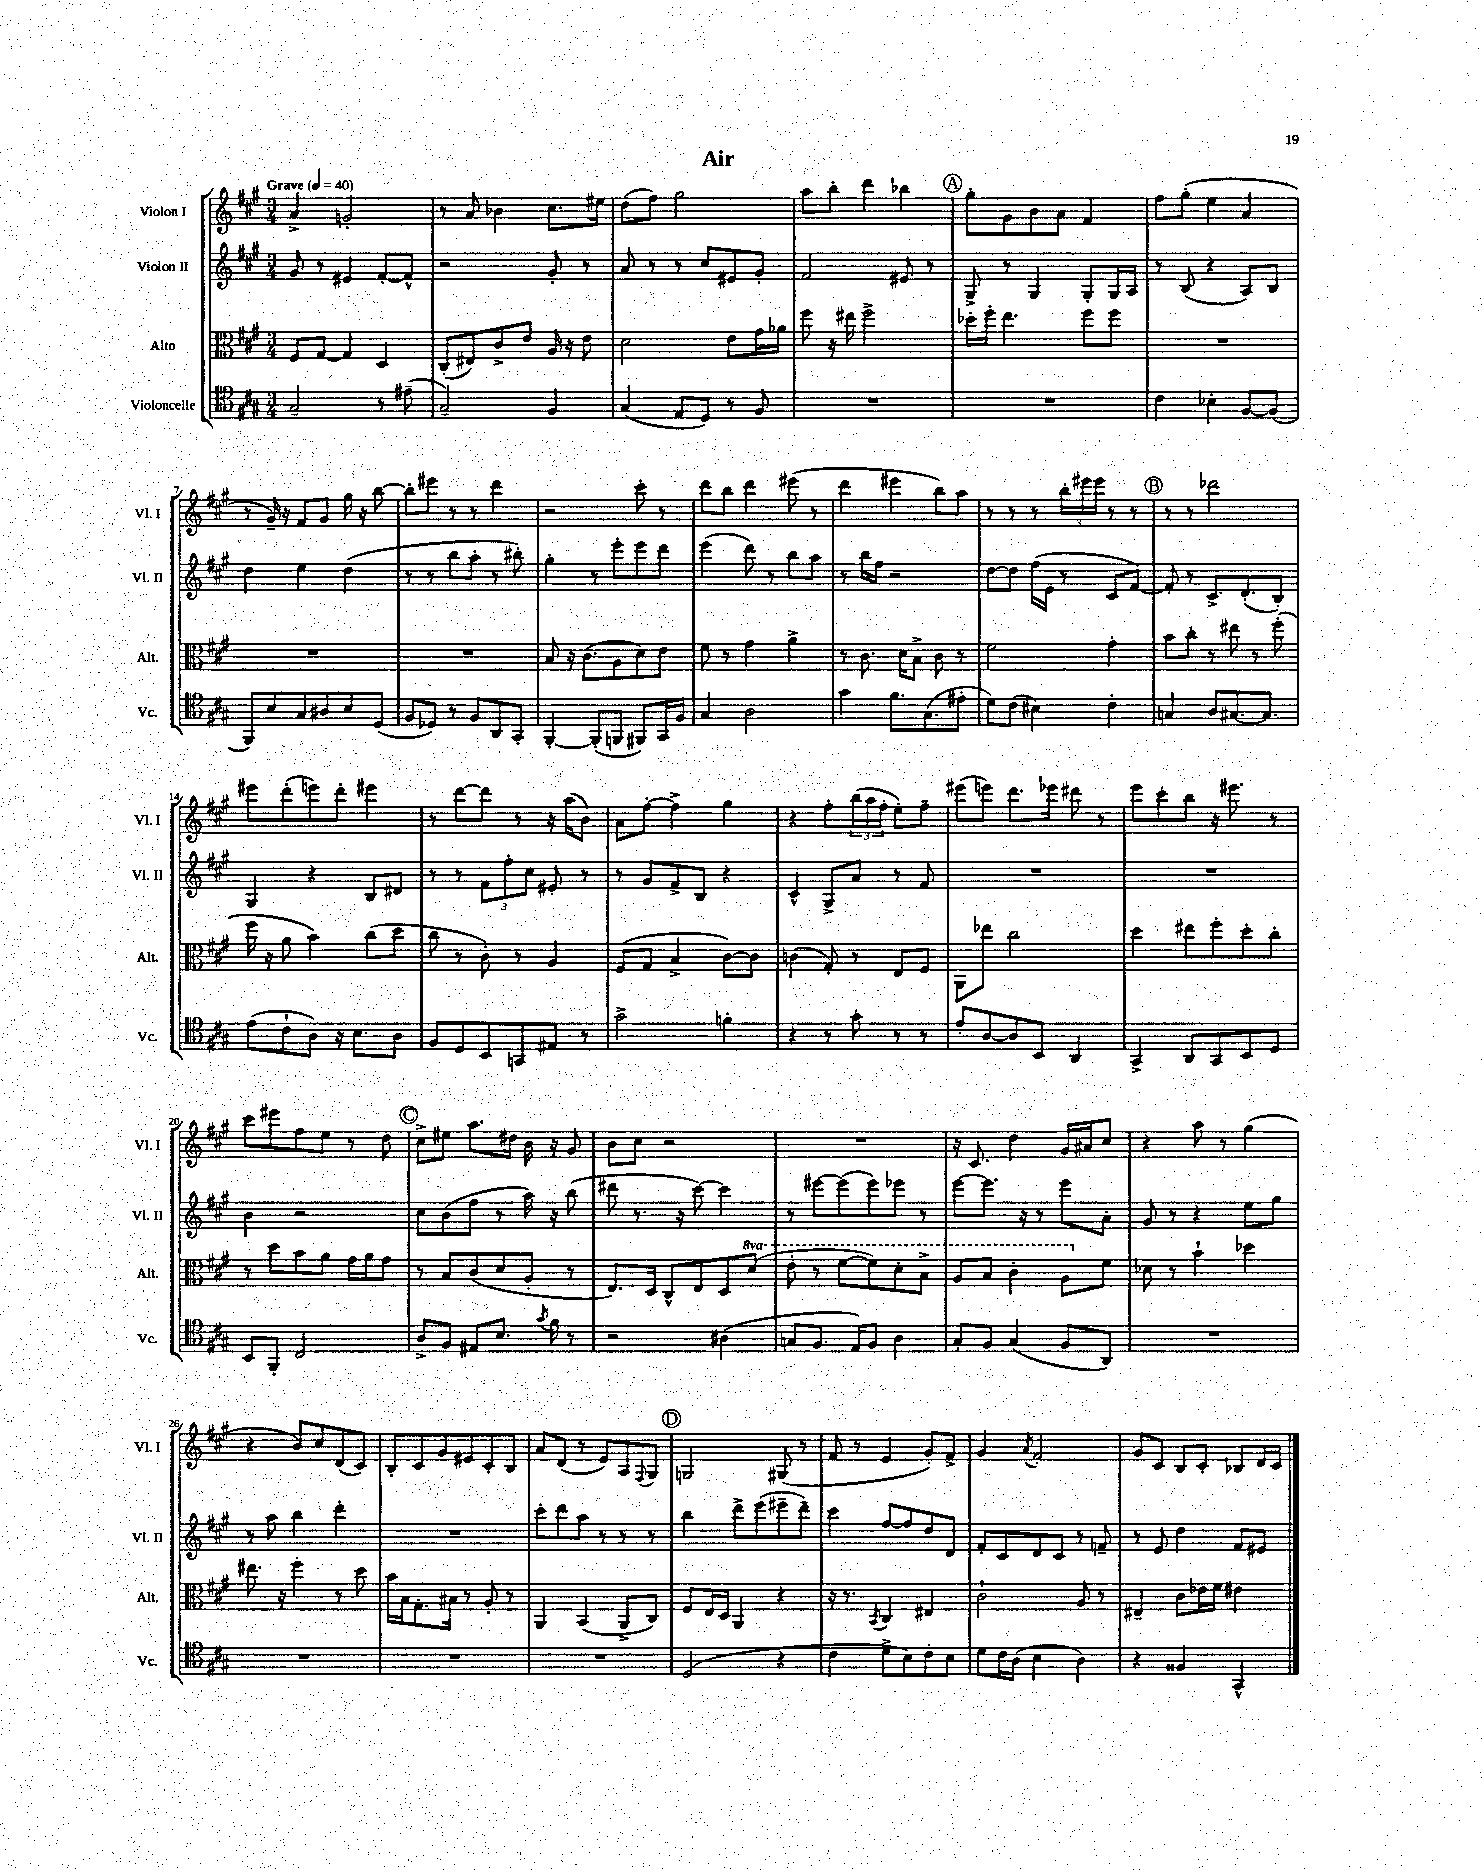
\header { title = "Air" }
<<
\new StaffGroup <<
\new Staff = "s0" \with { instrumentName = "Violon I" shortInstrumentName = "Vl. I" } {
    \clef treble \key a \major \numericTimeSignature \time 3/4 \tempo "Grave" 4 = 40
    a'4-> g'2-. |
    r8 a'8 bes'4 cis''8. eis''16 |
    d''8( fis''8) gis''2 |
    a''8 b''8-. d'''4 bes''4 |
    \mark \markup { \circle "A" } gis''8-. gis'8 b'8 a'8 fis'4 |
    fis''8 gis''8-.( e''4 a'4 |
    r8 gis'16--) r16 fis'8 gis'8 gis''16 r16 b''8~ |
    b''8-. eis'''8 r8 r8 d'''4 |
    r2 cis'''8-. r8 |
    d'''8 b''8 d'''4 eis'''8( r8 |
    d'''4 eis'''4 b''8) a''8 |
    r8 r8 r8 \tuplet 3/2 { b''16-. eis'''16 eis'''16 } r8 r8 |
    \mark \markup { \circle "B" } r8 r8 des'''2 |
    eis'''8 d'''8-.( e'''8) d'''8-. eis'''4 |
    r8 d'''8~ d'''8 r8 r16 a''16( b'8) |
    a'8 fis''8~-. fis''4-> gis''4 |
    r4 fis''8-. \tuplet 3/2 { b''16( a''16 fis''16-. } e''8-.) fis''8-- |
    eis'''8( e'''8) d'''8. ees'''16 dis'''8 r8 |
    e'''8 cis'''8-. b''8 r16 eis'''8. r8 |
    cis'''8 eis'''8 fis''8 e''8 r8 d''8 |
    \mark \markup { \circle "C" } cis''8-> eis''8 a''8. dis''16 b'16 r16 gis'8 |
    b'8 cis''8 r2 |
    R2. |
    r16 cis'8. d''4 gis'16 ais'16 cis''8 |
    r4 a''8 r8 gis''4( |
    r4 b'8) cis''8 d'8( cis'8) |
    b8-. cis'8 gis'8 eis'8 cis'8-. b8 |
    a'8 d'8( r8 e'8) a8 \appoggiatura { fis8 } gis8 |
    \mark \markup { \circle "D" } g2 gis8( r8 |
    fis'8 r8 e'4 gis'8-.) fis'8-> |
    gis'4 \acciaccatura { a'8 } fis'2-. |
    gis'8 cis'8 b8 cis'8-. bes8 d'16 cis'16 \bar "|." |
}
\new Staff = "s1" \with { instrumentName = "Violon II" shortInstrumentName = "Vl. II" } {
    \clef treble \key a \major \numericTimeSignature \time 3/4
    gis'8 r8 eis'4 fis'8~-. fis'8-^ |
    r2 gis'8-. r8 |
    a'8 r8 r8 cis''8 eis'8 gis'8-. |
    fis'2 eis'8 r8 |
    \mark \markup { \circle "A" } gis8-> r8 gis4 gis8-. gis16 a16 |
    r8 b8( r4 a8) b8 |
    d''4 e''4 d''4( |
    r8 r8 b''8 a''8-. r8 bis''8-.) |
    gis''4-. r8 e'''8-. e'''8 d'''8 |
    e'''4( d'''8) r8 b''8 a''8 |
    r8 b''16 fis''16 r2 |
    d''8~ d''8 fis''16( e'16 r8 cis'8 fis'8~) |
    \mark \markup { \circle "B" } fis'8-. r8 cis'8.-> d'8.-.( b8-.) |
    gis4 r4 b8 dis'8 |
    r8 r8 \tuplet 3/2 { fis'8 fis''8-. cis''8 } eis'8-. r8 |
    r8 gis'8 fis'8-> b8 r4 |
    cis'4-^ gis8-> a'8 r8 fis'8 |
    R2. |
    R2. |
    b'4 r2 |
    \mark \markup { \circle "C" } cis''8 b'8( fis''8 r8 a''16) r16 b''8( |
    dis'''8 r8. r16 cis'''8~) cis'''4 |
    r8 eis'''8~ eis'''8( eis'''8) ees'''8 r8 |
    e'''8~ e'''8. r16 r8 e'''8 a'8-. |
    gis'8 r8 r4 e''8 gis''8 |
    r8 a''8 b''4 d'''4-. |
    R2. |
    cis'''8-. d'''8 a''8 r8 r8 r8 |
    \mark \markup { \circle "D" } b''4 d'''8-> e'''8( eis'''8-- d'''8--) |
    cis'''4 fis''8~ fis''8 d''8 d'8 |
    fis'8-. cis'8 d'8 cis'8 r8 f'8-- |
    r8 e'8 d''4 fis'8 eis'8 \bar "|." |
}
\new Staff = "s2" \with { instrumentName = "Alto" shortInstrumentName = "Alt." } {
    \clef alto \key a \major \numericTimeSignature \time 3/4 \set Staff.ottavationMarkups = #ottavation-simple-ordinals
    fis8 gis8~ gis4 d4 |
    cis8-.( eis8) cis'8-> e'8 a16 r16 e'8 |
    d'2 e'8 gis'16 aes'16 |
    fis''8 r16 eis''16 fis''2-> |
    \mark \markup { \circle "A" } des''16-. fis''16-. e''4. fis''8 fis''8 |
    R2. |
    R2. |
    R2. |
    b8 r16 cis'8.( a8 d'8) e'8 |
    fis'8 r8 gis'4 a'4-> |
    r8 cis'8. d'16 b8-> cis'8 r8 |
    fis'2 gis'4-. |
    \mark \markup { \circle "B" } b'8 cis''8-. r8 eis''8 r8 fis''8-.( |
    fis''16 r16 a'8 b'4) cis''8( d''8 |
    cis''8 r8 cis'8-.) r8 a4 |
    fis8( gis8 b4-> cis'8~) cis'8 |
    c'4( gis8-.) r8 e8 fis8 |
    a,8 ees''8 cis''2 |
    d''4 eis''8 fis''8-. d''8-. cis''8-. |
    r8 d''8 b'8 a'8 gis'16 a'16 gis'8 |
    \mark \markup { \circle "C" } r8 b8 cis'8( d'8 a8-. r8 |
    e8.) d16 cis8-^ e8 d8 \ottava #1 d''8( |
    e''8-. r8 fis''8~ fis''8) d''8-. b'8-> |
    a'8 b'8 cis''4-. a'8 \ottava #0 fis'8 |
    des'8 r8 b'4-! des''4 |
    eis''8. r16 fis''4-. r8 d''8 |
    b'16 b16 gis8.-. bis16 r8 a8-. r8 |
    a,4 b,4( a,8-> cis8) |
    \mark \markup { \circle "D" } fis8 e16 d16 a,4 r4 |
    r16 r8. \acciaccatura { b,8 } cis4 eis4 |
    cis'2-! a8 r8 |
    eis4-- cis'8 ees'16 fis'16 eis'4 \bar "|." |
}
\new Staff = "s3" \with { instrumentName = "Violoncelle" shortInstrumentName = "Vc." } {
    \clef tenor \key a \major \numericTimeSignature \time 3/4
    gis2-- r8 eis'8--( |
    gis2--) fis4 |
    gis4( e8 d8) r8 fis8 |
    R2. |
    \mark \markup { \circle "A" } R2. |
    cis'4 bes4-. fis8~ fis8( |
    fis,8) b8 gis8 ais8 b8 d8( |
    fis8 des8) r8 fis8 a,8 gis,8-. |
    fis,4~-. fis,8-.( f,8 fis,8) gis,16 fis16 |
    gis4 a2 |
    gis'4 fis'8. gis8.( eis'8-. |
    d'8) cis'8( bis4) cis'4-. |
    \mark \markup { \circle "B" } g4 a8 gis8.~ gis8. |
    e'8( cis'8-! a8) r16 b8. a8 |
    fis8 d8 b,8 g,8 eis8 r8 |
    gis'2-> f'4-. |
    r4 r8 gis'8-. r8 r8 |
    e'8-. a8~ a8 b,8 a,4 |
    gis,4-> a,8 gis,8 b,8 d8 |
    b,8 fis,8-. cis2 |
    \mark \markup { \circle "C" } a8-> fis8 eis8 b8. \acciaccatura { gis'8 } fis'16 r8 |
    r2 ais4( |
    g8 fis8. e16) fis8 a4 |
    gis8-. fis8 gis4( fis8 a,8) |
    R2. |
    R2. |
    R2. |
    R2. |
    \mark \markup { \circle "D" } d2( r4 |
    cis'4 d'8-> b8) cis'8-. b8 |
    d'8 cis'16 a16( b4 a4) |
    r4 fisis4 gis,4-^ \bar "|." |
}
>>
>>
